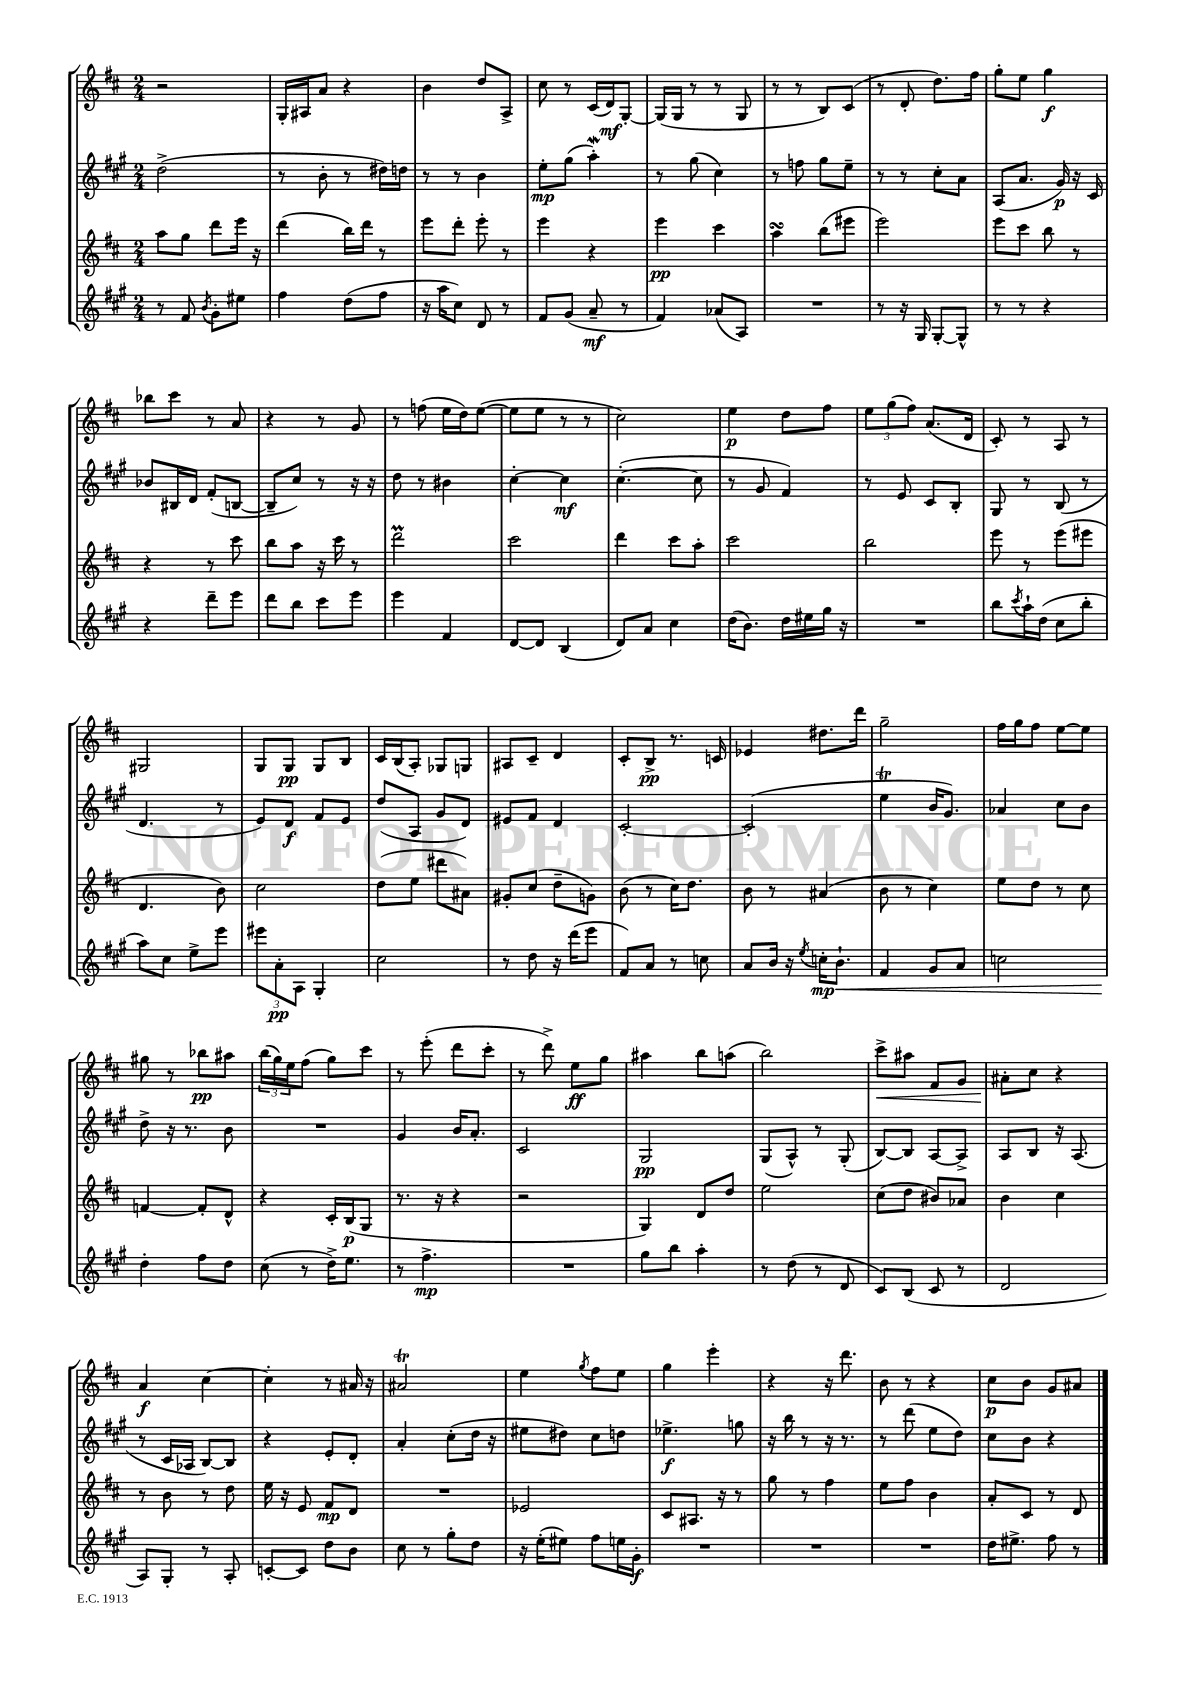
<<
\new StaffGroup <<
\new Staff = "s0" {
    \clef treble \key d \major \numericTimeSignature \time 2/4
    r2 |
    g16-. ais16 a'8 r4 |
    b'4 d''8 a8-> |
    cis''8 r8 cis'16( d'16\mf) g8~-. |
    g16( g16 r8 r8 g8 |
    r8 r8 b8) cis'8( |
    r8 d'8-. d''8.) fis''16 |
    g''8-. e''8 g''4\f |
    bes''8 cis'''8 r8 a'8 |
    r4 r8 g'8 |
    r8 f''8( e''16 d''16) e''8~( |
    e''8 e''8 r8 r8 |
    cis''2) |
    e''4\p d''8 fis''8 |
    \tuplet 3/2 { e''8 g''8( fis''8) } a'8.( d'16 |
    cis'8-.) r8 a8 r8 |
    gis2 |
    g8 g8\pp g8 b8 |
    cis'16 b16( a8-.) ges8 g8 |
    ais8 cis'8-- d'4 |
    cis'8-. b8->\pp r8. c'16 |
    ees'4 dis''8. d'''16 |
    g''2-- |
    fis''16 g''16 fis''8 e''8~ e''8 |
    gis''8 r8 bes''8\pp ais''8 |
    \tuplet 3/2 { b''16( g''16) e''16 } fis''8( g''8) cis'''8 |
    r8 e'''8-.( d'''8 cis'''8-. |
    r8 d'''8->) e''8\ff g''8 |
    ais''4 b''8 a''8( |
    b''2) |
    cis'''8->\< ais''8 fis'8 g'8 |
    ais'8-.\! cis''8 r4 |
    a'4\f cis''4~ |
    cis''4-. r8 ais'16 r16 |
    ais'2\trill |
    e''4 \acciaccatura { g''8 } fis''8 e''8 |
    g''4 e'''4-. |
    r4 r16 d'''8. |
    b'8 r8 r4 |
    cis''8\p b'8 g'8 ais'8 \bar "|." |
}
\new Staff = "s1" {
    \clef treble \key a \major \numericTimeSignature \time 2/4
    d''2->( |
    r8 b'8-. r8 dis''16) d''16 |
    r8 r8 b'4 |
    e''8-.\mp gis''8( a''4-.\mordent) |
    r8 gis''8( cis''4) |
    r8 f''8 gis''8 e''8-- |
    r8 r8 cis''8-. a'8 |
    a8( a'8. gis'16\p) r16 cis'16 |
    bes'8 bis16 d'16 fis'8-.( b8~ |
    b8-- cis''8) r8 r16 r16 |
    d''8 r8 bis'4 |
    cis''4~-. cis''4\mf |
    cis''4.~-.( cis''8 |
    r8 gis'8 fis'4) |
    r8 e'8 cis'8 b8-. |
    gis8 r8 b8( r8 |
    d'4. r8 |
    e'8) d'8\f fis'8 e'8 |
    d''8( a8 gis'8 d'8) |
    eis'8 fis'8 d'4 |
    cis'2~-. |
    cis'2-.( |
    e''4\trill b'16 gis'8.) |
    aes'4 cis''8 b'8 |
    d''8-> r16 r8. b'8 |
    R2 |
    gis'4 b'16 a'8.-. |
    cis'2 |
    gis2\pp |
    gis8( a8-^) r8 gis8-.( |
    b8~) b8 a8~ a8-> |
    a8 b8 r16 a8.( |
    r8 cis'16 aes16 b8~) b8 |
    r4 e'8-. d'8-. |
    a'4-. cis''8-.( d''16 r16 |
    eis''8 dis''8) cis''8 d''8 |
    ees''4.->\f g''8 |
    r16 b''16 r8 r16 r8. |
    r8 d'''8( e''8 d''8) |
    cis''8 b'8 r4 \bar "|." |
}
\new Staff = "s2" {
    \clef treble \key d \major \numericTimeSignature \time 2/4
    a''8 g''8 d'''8 e'''16 r16 |
    d'''4( b''16) d'''16 r8 |
    e'''8 d'''8-. e'''8-. r8 |
    e'''4 r4 |
    e'''4\pp cis'''4 |
    a''4\turn b''8( eis'''8 |
    e'''2) |
    e'''8 cis'''8 b''8 r8 |
    r4 r8 cis'''8 |
    b''8 a''8 r16 cis'''16 r8 |
    d'''2\prall |
    cis'''2 |
    d'''4 cis'''8 a''8-. |
    cis'''2 |
    b''2 |
    e'''8 r8 e'''8( eis'''8 |
    d'4. b'8) |
    cis''2 |
    d''8( e''8 dis'''8 ais'8) |
    gis'8-. cis''8( d''8-- g'8) |
    b'8( r8 cis''16) d''8. |
    b'8 r8 ais'4( |
    b'8 r8 cis''4) |
    e''8 d''8 r8 cis''8 |
    f'4~ f'8-. d'8-^ |
    r4 cis'16-. b16\p( g8 |
    r8. r16 r4 |
    r2 |
    g4) d'8 d''8 |
    e''2 |
    cis''8( d''8 bis'8) aes'8 |
    b'4 cis''4 |
    r8 b'8 r8 d''8 |
    e''16 r16 e'8 fis'8\mp d'8 |
    R2 |
    ees'2 |
    cis'8 ais8. r16 r8 |
    g''8 r8 fis''4 |
    e''8 fis''8 b'4 |
    a'8-. cis'8 r8 d'8 \bar "|." |
}
\new Staff = "s3" {
    \clef treble \key a \major \numericTimeSignature \time 2/4
    r8 fis'8 \acciaccatura { b'8 } gis'8-. eis''8 |
    fis''4 d''8( fis''8 |
    r16 a''16 cis''8) d'8 r8 |
    fis'8 gis'8( a'8--\mf r8 |
    fis'4) aes'8( a8) |
    R2 |
    r8 r16 gis16 gis8~-. gis8-^ |
    r8 r8 r4 |
    r4 d'''8-- e'''8 |
    d'''8 b''8 cis'''8 e'''8 |
    e'''4 fis'4 |
    d'8~ d'8 b4( |
    d'8) a'8 cis''4 |
    d''16( b'8.) d''16 eis''16 gis''16 r16 |
    R2 |
    b''8 \acciaccatura { cis'''8 } a''16-! d''16( cis''8 b''8-. |
    a''8) cis''8 e''8-> e'''8 |
    \tuplet 3/2 { eis'''8 a'8-.\pp a8 } gis4-. |
    cis''2 |
    r8 d''8 r16 d'''16( e'''8 |
    fis'8) a'8 r8 c''8 |
    a'8 b'16 r16 \acciaccatura { e''8 } c''16-.\mp b'8.-!\< |
    fis'4 gis'8 a'8 |
    c''2 |
    d''4-.\! fis''8 d''8 |
    cis''8( r8 d''16->) e''8. |
    r8 fis''4.->\mp |
    R2 |
    gis''8 b''8 a''4-. |
    r8 d''8( r8 d'8 |
    cis'8) b8( cis'8 r8 |
    d'2 |
    a8) gis8-. r8 a8-. |
    c'8~-. c'8 d''8 b'8 |
    cis''8 r8 gis''8-. d''8 |
    r16 e''16-.( eis''8) fis''8 e''16 gis'16-.\f |
    R2 |
    R2 |
    R2 |
    d''16 eis''8.-> fis''8 r8 \bar "|." |
}
>>
>>
\layout { \context { \Score \remove "Bar_number_engraver" } }
